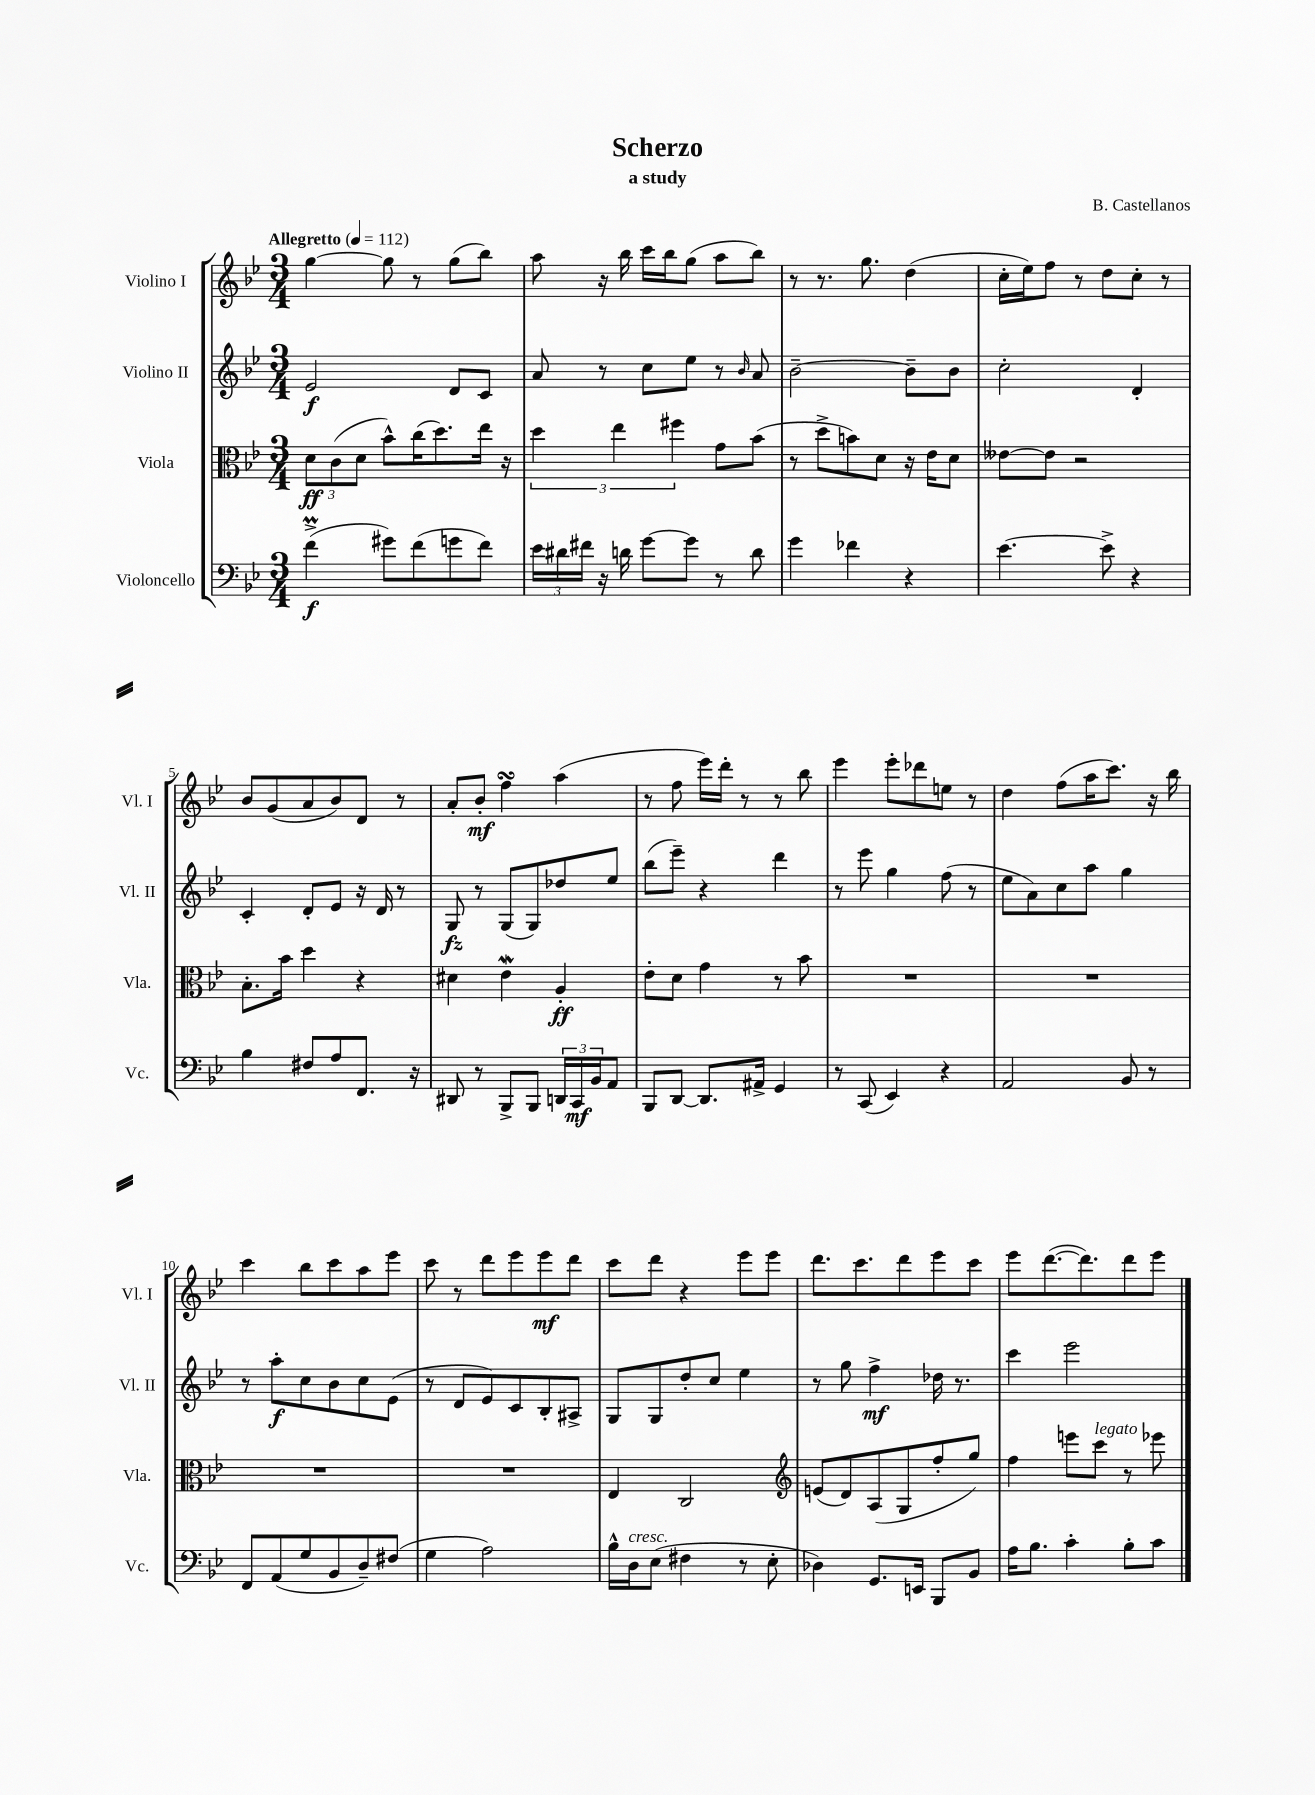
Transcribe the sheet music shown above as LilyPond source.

\header { title = "Scherzo" composer = "B. Castellanos" subtitle = "a study" }
<<
\new StaffGroup <<
\new Staff = "s0" \with { instrumentName = "Violino I" shortInstrumentName = "Vl. I" } {
    \clef treble \key bes \major \numericTimeSignature \time 3/4 \tempo "Allegretto" 4 = 112
    g''4~ g''8 r8 g''8( bes''8) |
    a''8 r16 bes''16 c'''16 bes''16 g''8( a''8 bes''8) |
    r8 r8. g''8. d''4( |
    c''16-. ees''16) f''8 r8 d''8 c''8-. r8 |
    bes'8 g'8( a'8 bes'8) d'8 r8 |
    a'8-. bes'8-.\mf f''4\turn a''4( |
    r8 f''8 ees'''16) d'''16-. r8 r8 bes''8 |
    ees'''4 ees'''8-. des'''8 e''8 r8 |
    d''4 f''8( a''16 c'''8.) r16 bes''16 |
    c'''4 bes''8 c'''8 a''8 ees'''8 |
    c'''8 r8 d'''8 ees'''8 ees'''8\mf d'''8 |
    c'''8 d'''8 r4 ees'''8 ees'''8 |
    d'''8. c'''8. d'''8 ees'''8 c'''8 |
    ees'''8 d'''8.~( d'''8.) d'''8 ees'''8 \bar "|." |
}
\new Staff = "s1" \with { instrumentName = "Violino II" shortInstrumentName = "Vl. II" } {
    \clef treble \key bes \major \numericTimeSignature \time 3/4
    ees'2\f d'8 c'8 |
    a'8 r8 c''8 ees''8 r8 \grace { bes'16 } a'8 |
    bes'2~-- bes'8-- bes'8 |
    c''2-. d'4-. |
    c'4-. d'8-. ees'8 r16 d'16 r8 |
    g8\fz r8 g8( g8) des''8 ees''8 |
    bes''8( ees'''8--) r4 d'''4 |
    r8 ees'''8 g''4 f''8( r8 |
    ees''8 a'8) c''8 a''8 g''4 |
    r8 a''8-.\f c''8 bes'8 c''8 ees'8( |
    r8 d'8 ees'8) c'8 bes8-. ais8-> |
    g8 g8 d''8-. c''8 ees''4 |
    r8 g''8 f''4->\mf des''16 r8. |
    c'''4 ees'''2 \bar "|." |
}
\new Staff = "s2" \with { instrumentName = "Viola" shortInstrumentName = "Vla." } {
    \clef alto \key bes \major \numericTimeSignature \time 3/4
    \tuplet 3/2 { d'8\ff c'8( d'8 } bes'8-^) c''16( d''8.) ees''16 r16 |
    \tuplet 3/2 { d''4 ees''4 fis''4 } g'8 bes'8( |
    r8 d''8-> b'8) d'8 r16 ees'16 d'8 |
    eeses'8~ eeses'8 r2 |
    bes8.-. bes'16 d''4 r4 |
    dis'4 ees'4\mordent a4-.\ff |
    ees'8-. d'8 g'4 r8 bes'8 |
    R2. |
    R2. |
    R2. |
    R2. |
    ees4 c2 |
    \clef treble e'8( d'8) a8( g8 f''8-. g''8) |
    f''4 e'''8 c'''8^\markup { \italic "legato" } r8 ees'''8 \bar "|." |
}
\new Staff = "s3" \with { instrumentName = "Violoncello" shortInstrumentName = "Vc." } {
    \clef bass \key bes \major \numericTimeSignature \time 3/4
    f'4->\prall\f( gis'8) f'8( g'8 f'8) |
    \tuplet 3/2 { ees'16 dis'16 fis'16 } r16 d'16 g'8~ g'8 r8 d'8 |
    g'4 fes'4 r4 |
    ees'4.~ ees'8-> r4 |
    bes4 fis8 a8 f,8. r16 |
    dis,8 r8 bes,,8-> bes,,8 \tuplet 3/2 { d,16 c,16\mf bes,16 } a,8 |
    bes,,8 d,8~ d,8. ais,16-> g,4 |
    r8 c,8( ees,4) r4 |
    a,2 bes,8 r8 |
    f,8 a,8( g8 bes,8 d8--) fis8( |
    g4 a2) |
    bes16-^ d16^\markup { \italic "cresc." } ees8( fis4 r8 ees8-. |
    des4) g,8. e,16 bes,,8 bes,8 |
    a16 bes8. c'4-. bes8-. c'8 \bar "|." |
}
>>
>>
